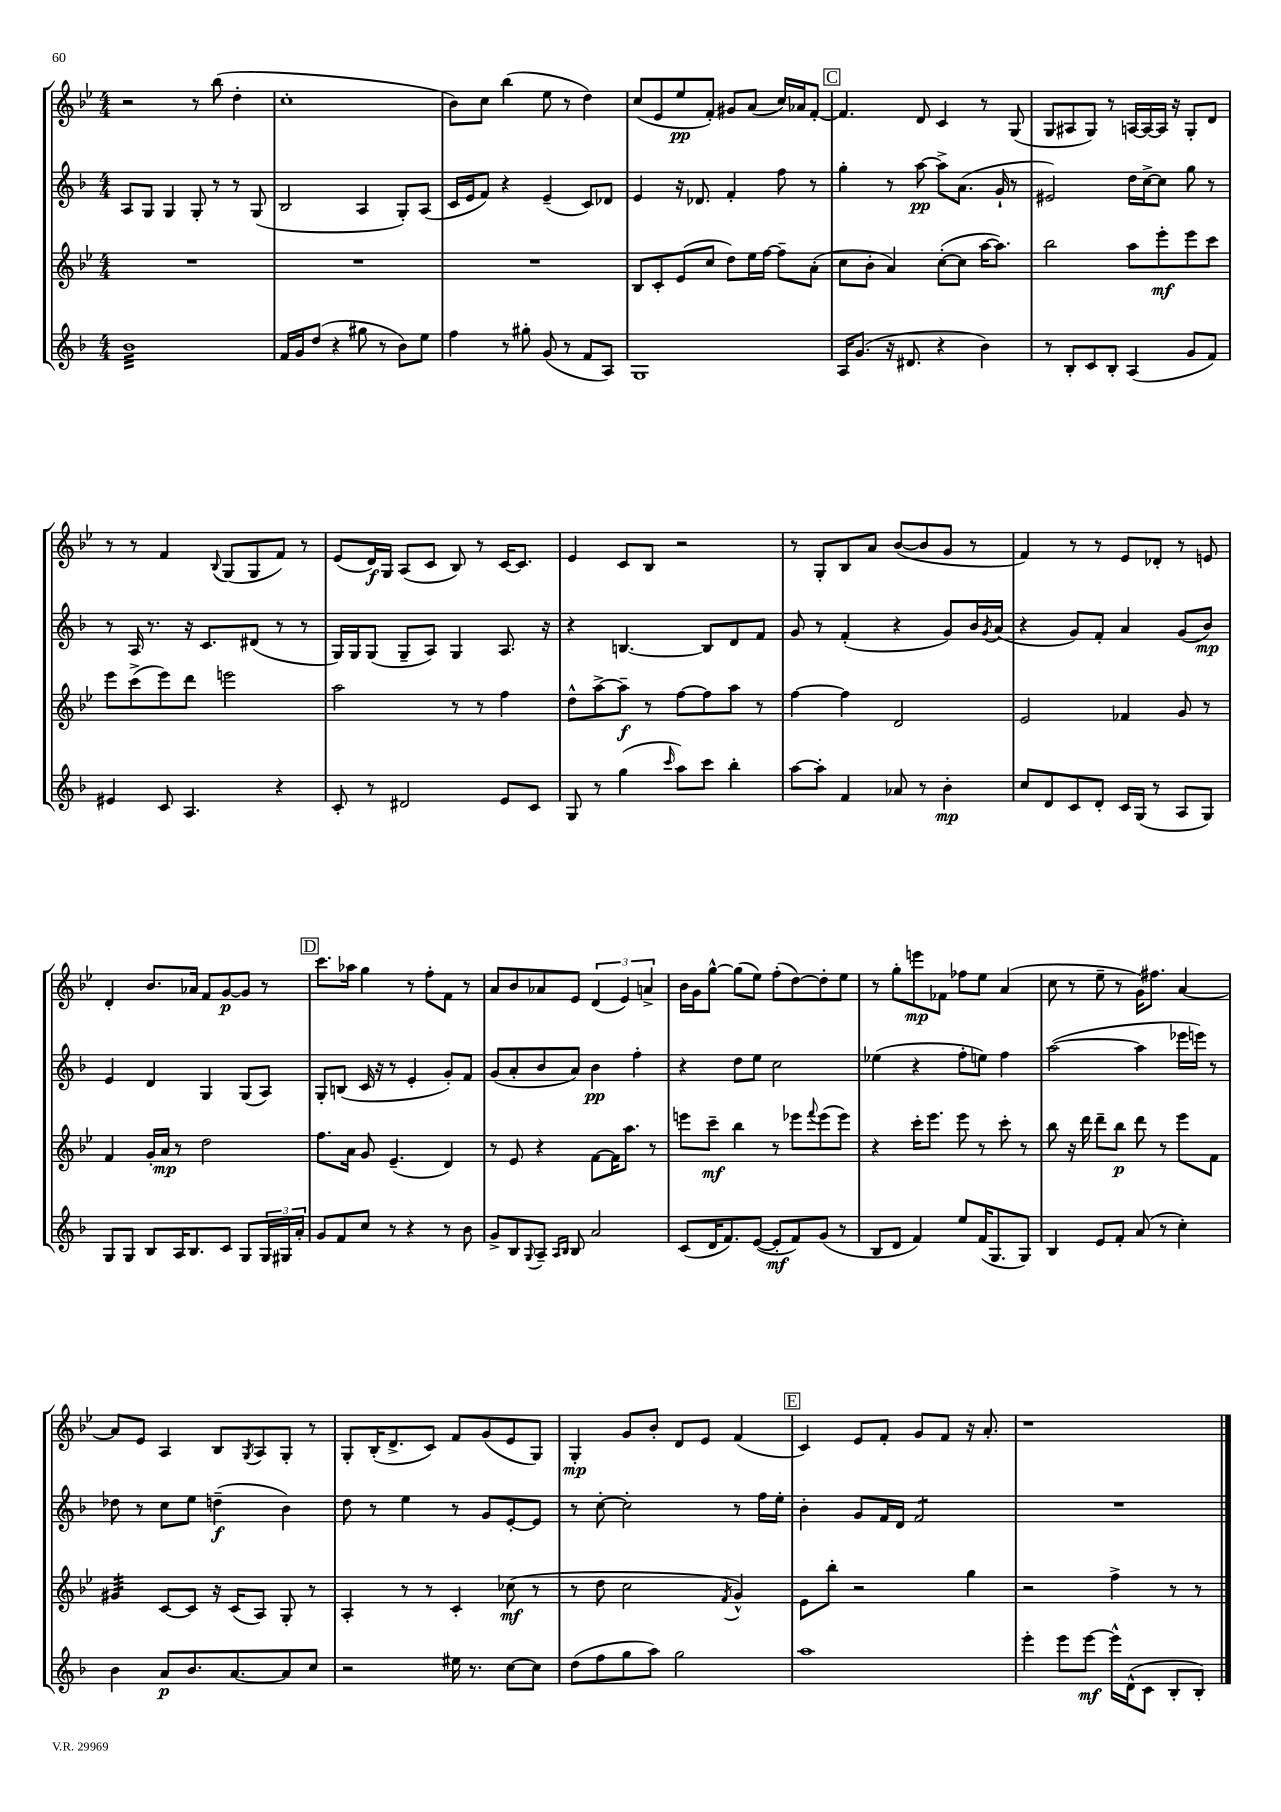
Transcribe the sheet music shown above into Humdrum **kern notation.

**kern	**kern	**kern	**kern
*staff4	*staff3	*staff2	*staff1
*clefG2	*clefG2	*clefG2	*clefG2
*k[b-]	*k[b-e-]	*k[b-]	*k[b-e-]
*M4/4	*M4/4	*M4/4	*M4/4
1b-	1r	8A	2r
.	.	8G	.
.	.	4G	.
.	.	8G'	8r
.	.	8r	(8bb-
.	.	8r	4dd'
.	.	(8G	.
=	=	=	=
16f	1r	2B-	1cc'
16g	.	.	.
(8dd	.	.	.
4r	.	.	.
8gg#	.	4A	.
8r	.	.	.
8b-)	.	8G')	.
8ee	.	(8A	.
=	=	=	=
4ff	1r	16c	8b-)
.	.	16e	.
.	.	8f)	8cc
8r	.	4r	(4bb-
8gg#'	.	.	.
(8g	.	(4e~	8ee-
8r	.	.	8r
8f	.	8c)	4dd)
8A)	.	8d-	.
=	=	=	=
1G	8B-	4e	(8cc
.	8c'	.	8e-
.	(8e-	16r	8ee-
.	.	8.d-	.
.	8cc	.	8f')
.	8dd)	4f'	8g#
.	16ee-	.	(8a
.	[16ff	.	.
.	8ff~]	8ff	16cc)
.	.	.	16a-
.	(8a'	8r	[8f'
=	=	=	=
16A	8cc	4gg'	4.f]
(8.g	.	.	.
.	8b-'	.	.
16r	4a)	8r	.
8.d#	.	.	.
.	.	[8aa	8d
4r	([8cc'	8aa^]	4c
.	8cc]	(8.a	.
4b-)	[16aa	.	8r
.	8.aa])	16g`	.
.	.	8r	(8G
=	=	=	=
8r	2bb-	2e#)	8G
8B-'	.	.	8A#
8c	.	.	8G)
8B-'	.	.	8r
(4A	8aa	16dd	[16A
.	.	[16cc^	16A_
.	8eee-'	8cc]	16A]
.	.	.	16r
8g	8eee-	8gg	8G'
8f)	8ccc	8r	8d
=	=	=	=
4e#	8eee-	8r	8r
.	(8ccc^	16A	8r
.	.	8.r	.
8c	8eee-)	.	4f
4.A	8ddd	16r	.
.	.	8.c	.
.	.	.	8qqB-
.	2eee	.	(8G
.	.	(8d#	8G
4r	.	8r	8f)
.	.	8r	8r
=	=	=	=
8c'	2aa	16G)	(8e-
.	.	16G	.
8r	.	(8G	16d)
.	.	.	16G
2d#	.	8G~	(8A
.	.	8A)	8c
.	8r	4G	8B-)
.	8r	.	8r
8e	4ff	8.A	[16c
.	.	.	8.c]
8c	.	.	.
.	.	16r	.
=	=	=	=
8G	8dd^^	4r	4e-
8r	[8aa^	.	.
(4gg	8aa~]	[4.B	8c
.	8r	.	8B-
16qqccc	.	.	.
8aa)	[8ff	.	2r
8ccc	8ff]	8B]	.
4bb-'	8aa	8d	.
.	8r	8f	.
=	=	=	=
[8aa	[4ff	8g	8r
8aa']	.	8r	8G'
4f	4ff]	(4f'	8B-
.	.	.	8a
8a-	2d	4r	([8b-
8r	.	.	8b-]
4b-'	.	8g)	8g
.	.	16b-	8r
.	.	8qg	.
.	.	(16a	.
=	=	=	=
8cc	2e-	4r	4f)
8d	.	.	.
8c	.	8g)	8r
8d'	.	8f'	8r
16c	4f-	4a	8e-
(16G	.	.	.
8r	.	.	8d-'
8A	8g	(8g	8r
8G)	8r	8b-)	8e
=	=	=	=
8G	4f	4e	4d'
8G	.	.	.
8B-	16g'	4d	8.b-
.	16a	.	.
16A	8r	.	.
8.B-	.	.	16a-
.	2dd	4G	8f
8c	.	.	[8g
8G	.	(8G	8g]
24G	.	8A)	8r
24G#	.	.	.
24a'	.	.	.
=	=	=	=
8g	8.ff	8G'	8.ccc
8f	.	(8B	.
.	16a	.	16aa-
8cc	8g	16c	4gg
.	.	16r	.
8r	(4.e-~	8r	.
4r	.	4e'	8r
.	.	.	8ff'
8r	4d)	8g')	8f
8b-	.	8f	8r
=	=	=	=
8g^	8r	(8g	8a
8B-	8e-	8a'	8b-
8qqG	.	.	.
8A~	4r	8b-	8a-
16qqA	.	.	.
16qqB-	.	.	.
8B-	.	8a)	8e-
2a	[8f	4b-	(6d
.	16f]	.	.
.	.	.	6e-)
.	8.aa	.	.
.	.	4ff'	.
.	.	.	6a^
.	8r	.	.
=	=	=	=
(8c	8eee	4r	16b-
.	.	.	16g
16d	8ccc~	.	[8gg^^
8.f)	.	.	.
.	4bb-	8dd	(8gg]
([8e	.	8ee	8ee-)
8e']	8r	2cc	(8ff'
8f)	8eee-	.	[8dd)
.	8qqfff	.	.
(8g	(8eee-	.	8dd']
8r	8eee-)	.	8ee-
=	=	=	=
8B-	4r	(4ee-	8r
8d	.	.	8gg'
4f)	16ccc'	4r	8eee
.	8.eee-	.	.
.	.	.	8f-
8ee	8eee-	8ff'	8ff-
(16f	8r	8ee)	8ee-
8.G	.	.	.
.	8ccc'	4ff	(4a
8G)	8r	.	.
=	=	=	=
4B-	8bb-	([2aa	8cc
.	16r	.	8r
.	16ddd	.	.
8e	8ddd~	.	8ee-~
8f'	8bb-	.	8r
(8a	8ddd	4aa]	16g)
.	.	.	8.ff#
8r	8r	.	.
4cc')	8eee-	16eee-	[4a
.	.	16eee)	.
.	8f	8r	.
=	=	=	=
4b-	4g#	8dd-	8a]
.	.	8r	8e-
8a	[8c	8cc	4A
8.b-	8c]	8ee	.
.	16r	(4dd~	8B-
[8.a	(16c	.	.
.	.	.	8qG
.	8A)	.	8A
8a]	8G'	4b-)	8G'
8cc	8r	.	8r
=	=	=	=
2r	4A'	8dd	8G'
.	.	8r	(16B-'
.	.	.	8.d^
.	8r	4ee	.
.	8r	.	8c)
16ee#	4c'	8r	8f
8.r	.	.	.
.	.	8g	(8g
[8cc	(8cc-	[8e'	8e-
8cc]	8r	8e]	8G)
=	=	=	=
(8dd	8r	8r	4G'
8ff	8dd	[8cc'	.
8gg	2cc	2cc']	8g
8aa)	.	.	8b-'
2gg	.	.	8d
.	.	.	8e-
.	8qf	.	.
.	4g^^)	8r	(4f
.	.	16ff	.
.	.	16ee'	.
=	=	=	=
1aa	8e-	4b-'	4c)
.	8bb-'	.	.
.	2r	8g	8e-
.	.	16f	8f'
.	.	16d	.
.	.	2f	8g
.	.	.	8f
.	4gg	.	16r
.	.	.	8.a'
=	=	=	=
4eee'	2r	1r	1r
8eee	.	.	.
[8eee	.	.	.
16eee^^]	4ff^	.	.
(16d^^	.	.	.
8c	.	.	.
8B-'	8r	.	.
8B-')	8r	.	.
==	==	==	==
*-	*-	*-	*-
